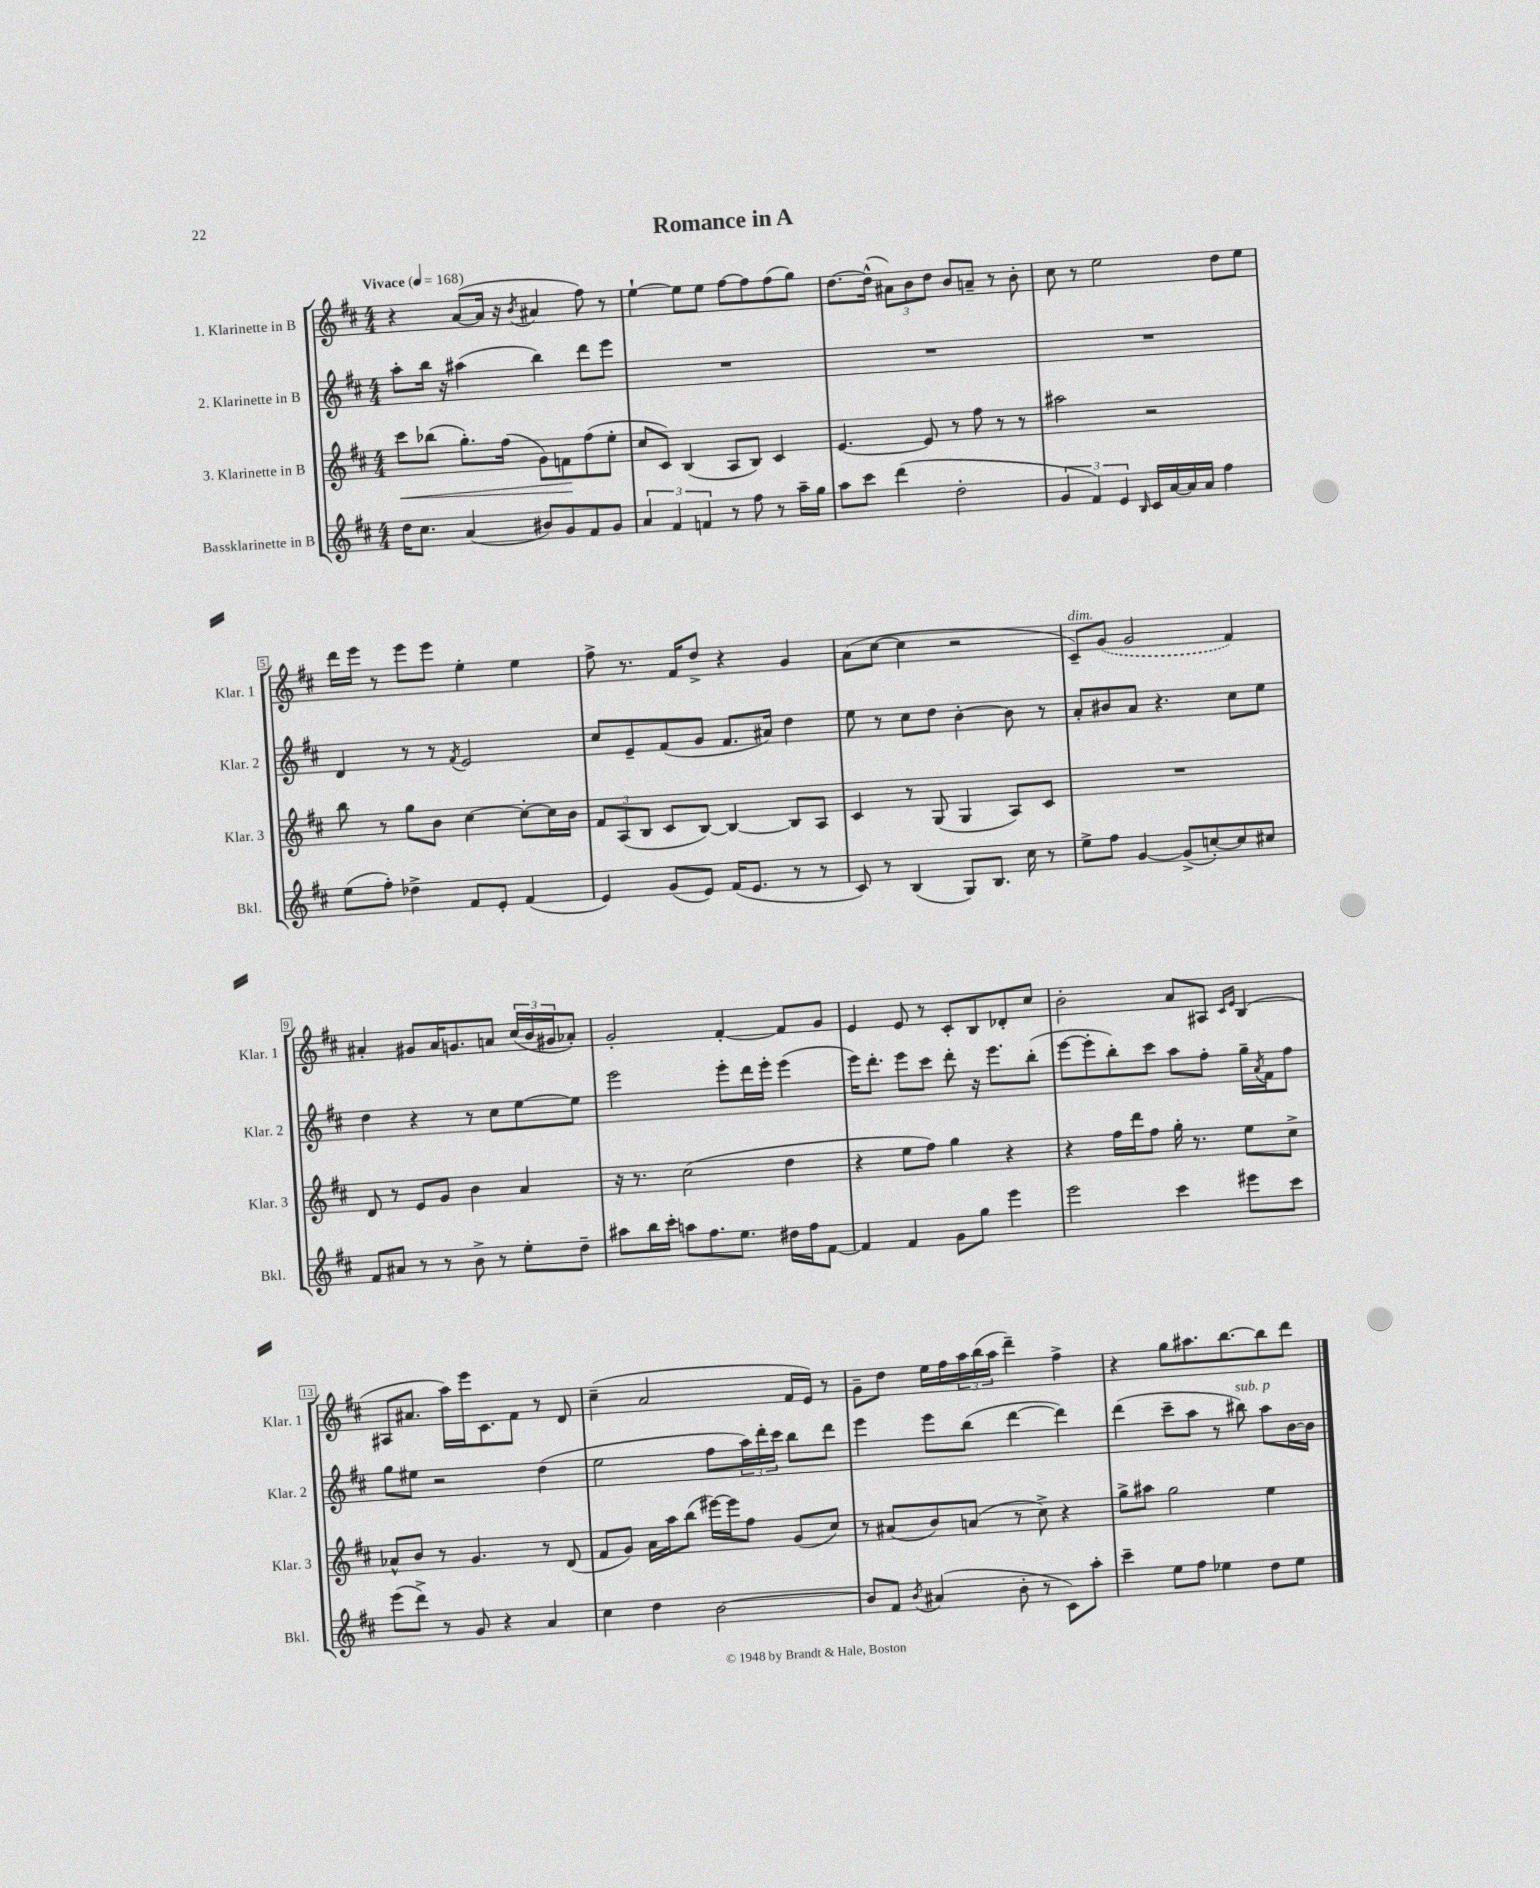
\header { title = "Romance in A" }
<<
\new StaffGroup <<
\new Staff = "s0" \with { instrumentName = "1. Klarinette in B" shortInstrumentName = "Klar. 1" } {
    \clef treble \key d \major \numericTimeSignature \time 4/4 \tempo "Vivace" 4 = 168
    r4 a'8~( a'16 r16 \acciaccatura { b'8 } ais'4 fis''8) r8 |
    e''4~-! e''8 e''8 fis''8~ fis''8 fis''8( g''8) |
    d''8.~ d''16-^( \tuplet 3/2 { ais'8) b'8 d''8 } b'8 a'8-- r8 b'8-. |
    cis''8 r8 e''2 d''8 e''8 |
    d'''16 e'''16 r8 e'''8 e'''8 e''4-. e''4 |
    fis''8-> r8. fis'16 d''8-> r4 g'4 |
    a'8( cis''8~ cis''4 r2 |
    cis'8--^\markup { \italic "dim." }) \once \slurDashed g'8( g'2 fis'4) |
    ais'4-. gis'8 ais'16 g'8. a'8 \tuplet 3/2 { cis''16( b'16 gis'16 } aes'8-.) |
    g'2-. fis'4~-. fis'8 g'8 |
    e'4 e'8 r8 cis'8-. b8 des'8-. cis''8 |
    b'2-. a'8 ais8 \grace { cis'16 e'16 } b4( |
    ais8 ais'8. a''16) e'''16 cis'8. fis'8 r8 d'8 |
    cis''4--( a'2 fis'16 e'16) r8 |
    g'8-- d''8 e''16 fis''16 \tuplet 3/2 { a''16 b''16( a''16 } d'''4--) fis''4-> |
    r4 g''8 ais''8. b''8.~ b''8 d'''8 \bar "|." |
}
\new Staff = "s1" \with { instrumentName = "2. Klarinette in B" shortInstrumentName = "Klar. 2" } {
    \clef treble \key d \major \numericTimeSignature \time 4/4
    a''8-. b''16 r16 ais''4( b''4) d'''8 e'''8 |
    R1 |
    R1 |
    R1 |
    d'4 r8 r8 \acciaccatura { fis'8 } e'2 |
    cis''8 e'8-- fis'8( g'8 fis'8. ais'16) d''4 |
    e''8 r8 cis''8 d''8 b'4~-. b'8 r8 |
    a'8-. bis'8 a'8 r4. cis''8 e''8 |
    d''4 r4 r8 cis''8 e''8~ e''8 |
    e'''2 e'''8-. d'''16 e'''16-. e'''4( |
    e'''16) d'''8.-. e'''8 cis'''8 d'''8-. r16 e'''8. b''8-.( |
    e'''8~ e'''8-. b''8-.) cis'''8 a''8 fis''8-. g''16-- \acciaccatura { a'8 } fis'16 fis''8 |
    g''8 eis''8 r2 d''4( |
    e''2 fis''8 \tuplet 3/2 { a''16) d'''16-. cis'''16 } b''8 d'''8 |
    e'''4 e'''8 b''8( d'''4~ d'''4) |
    d'''4( cis'''8-- a''8 r8 bis''8^\markup { \italic "sub. p" }) a''8 b'16~ b'16 \bar "|." |
}
\new Staff = "s2" \with { instrumentName = "3. Klarinette in B" shortInstrumentName = "Klar. 3" } {
    \clef treble \key d \major \numericTimeSignature \time 4/4
    cis'''8\< bes''8( g''8.-.) fis''16( g'8) f'8\! fis''8( e''8-. |
    cis''8 cis'8) b4( a8 b8) cis'4 |
    e'4.~ e'8 r8 fis''8 r8 r8 |
    ais''2 r2 |
    b''8 r8 g''8 b'8 cis''4~ cis''8~-. cis''16 b'16 |
    \tuplet 3/2 { fis'8 a8( b8 } cis'8 b8~) b4~ b8 a8 |
    cis'4 r8 g8( g4 a8) cis'8 |
    R1 |
    d'8 r8 e'8 g'8 b'4 a'4 |
    r16 r8. cis''2( d''4 |
    r4 e''8 fis''8) g''4 r4 |
    r4 fis''16 d'''16 fis''8 g''16-. r8. e''8 cis''8-> |
    aes'8-^ b'8 r8 g'4. r8 d'8( |
    fis'8 g'8) a'16 a''16 b''8( eis'''16~) eis'''16 fis''8 g'8( cis''8) |
    r8 ais'8( b'8) a'8( r8 cis''8->) r4 |
    g''8-> ais''8 g''2 e''4 \bar "|." |
}
\new Staff = "s3" \with { instrumentName = "Bassklarinette in B" shortInstrumentName = "Bkl." } {
    \clef treble \key d \major \numericTimeSignature \time 4/4
    d''16 cis''8. a'4( bis'8) g'8 fis'8 g'8 |
    \tuplet 3/2 { a'4 fis'4 f'4 } r8 fis''8 r8 a''16-- g''16 |
    a''8 cis'''8 d'''4( d''2-. |
    \tuplet 3/2 { g'4 fis'4) e'4 } \grace { b16 } cis'16 a'16~ a'16 a'16 fis''4 |
    e''8( fis''8-.) des''4-> fis'8 e'8-. fis'4( |
    e'4) g'8( e'8) fis'16( e'8. r8 r8 |
    cis'8) r8 b4( g8) b8. cis''16 r8 |
    e''8-> fis''8 g'4~ g'8->( c''8~-.) c''8 cis''8 |
    fis'8 ais'8 r8 r8 b'8-> r8 e''8-. d''8-- |
    ais''8 b''16 cis'''16-. a''8 fis''8. e''8. dis''16 fis''16 fis'8~ |
    fis'4 fis'4 g'8 g''8 e'''4 |
    e'''2 cis'''4 eis'''8 cis'''8 |
    e'''8( d'''8->) r8 g'8 r4 a'4 |
    cis''4 d''4 b'2~ |
    b'8 fis'8 \acciaccatura { b'8 } ais'4( b'8-. r8 cis'8) a''8-. |
    cis'''4-- e''8 fis''8 ees''4 d''8 ees''8 \bar "|." |
}
>>
>>
\layout { \context { \Score \override BarNumber.stencil = #(make-stencil-boxer 0.1 0.3 ly:text-interface::print) } }
